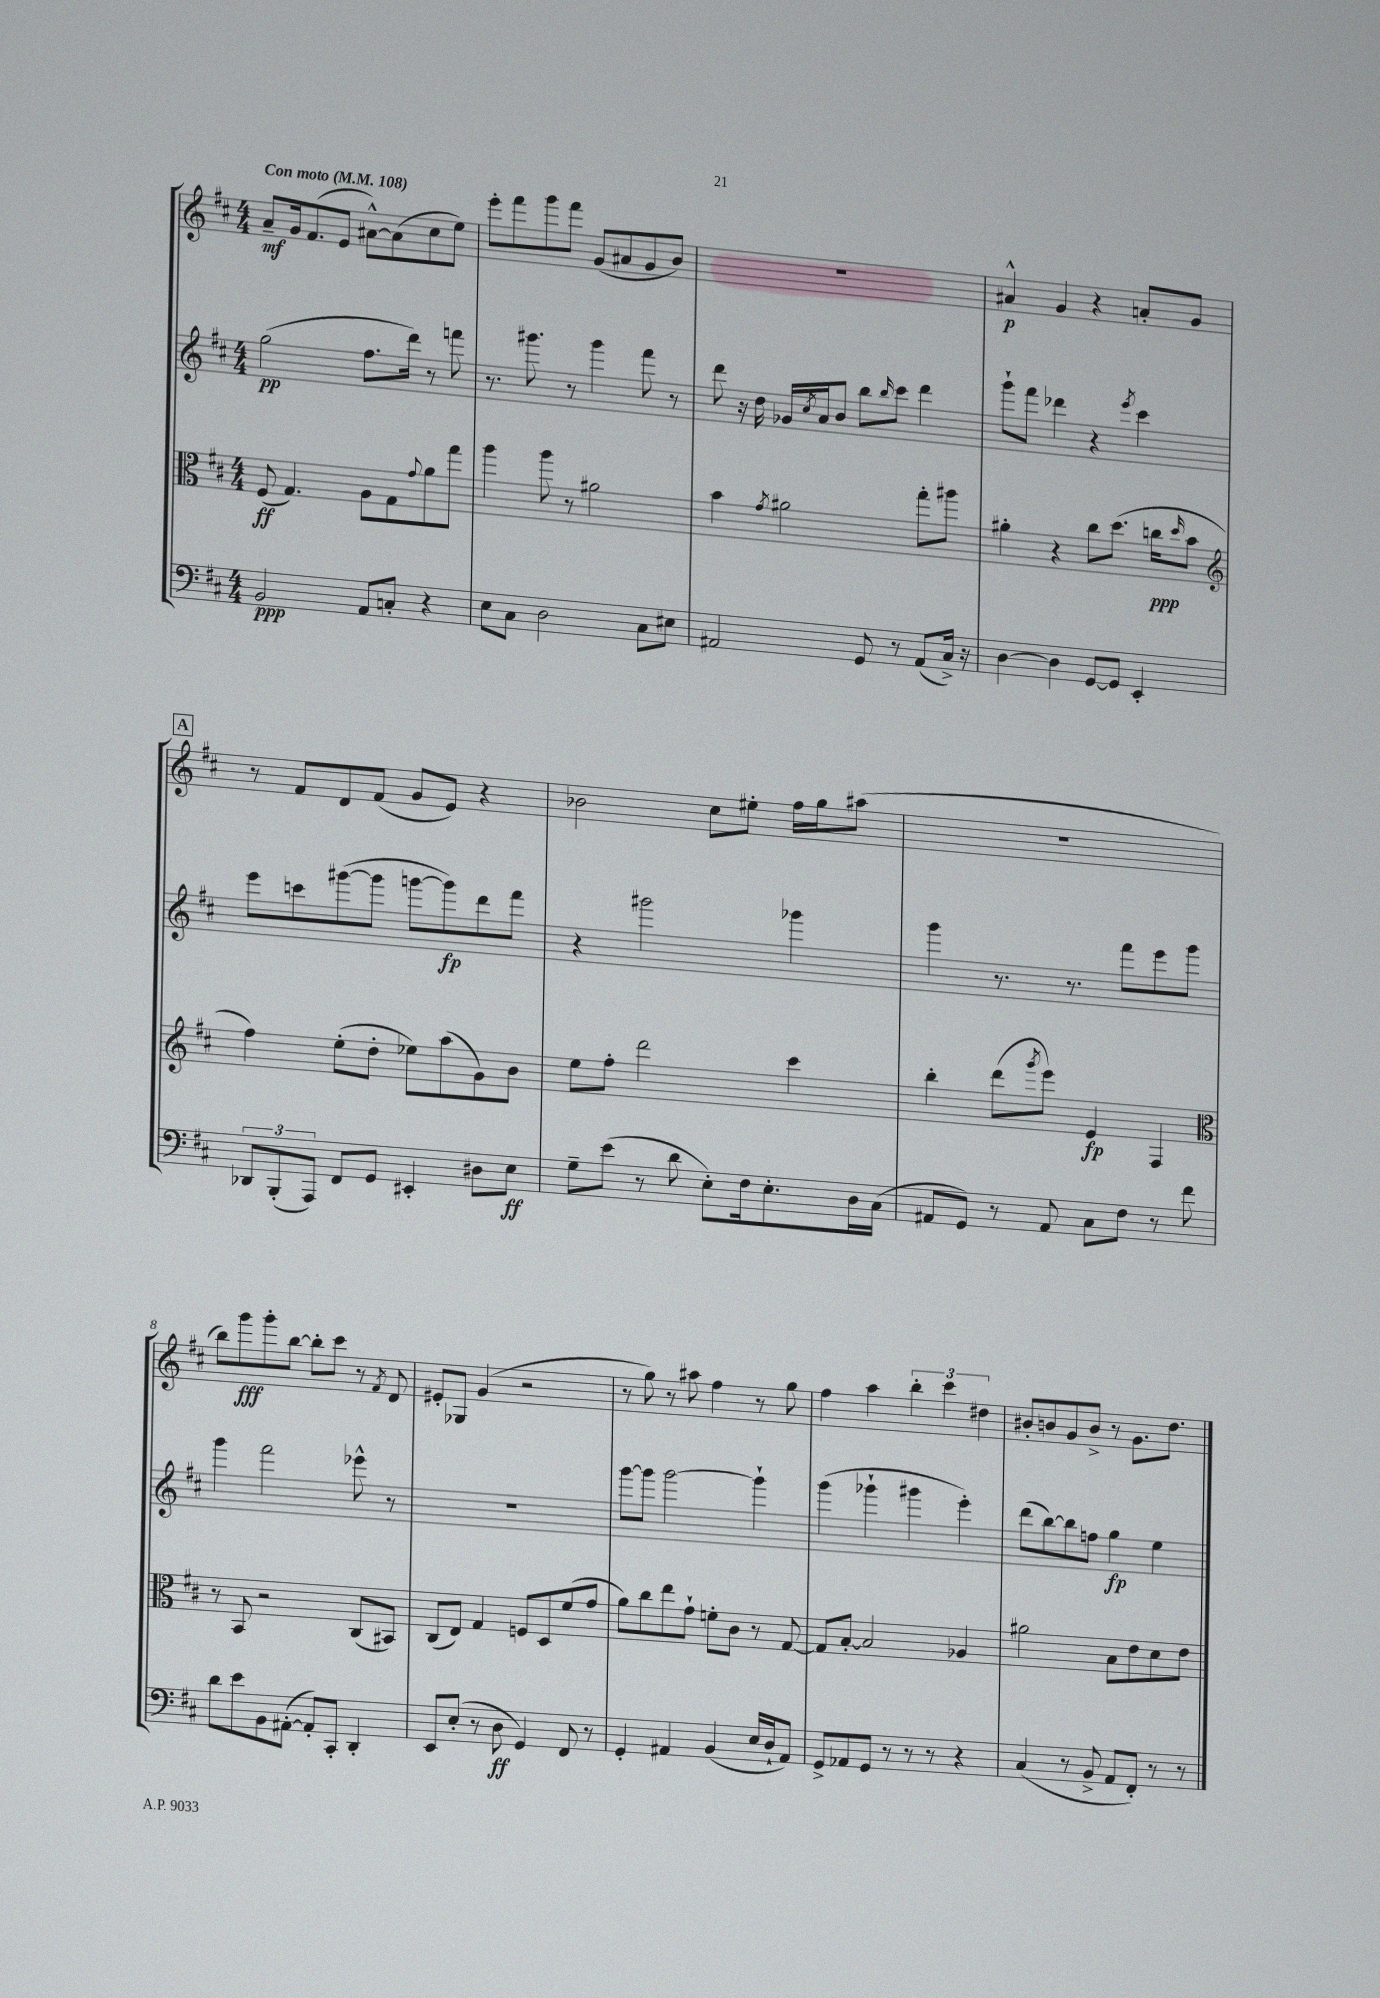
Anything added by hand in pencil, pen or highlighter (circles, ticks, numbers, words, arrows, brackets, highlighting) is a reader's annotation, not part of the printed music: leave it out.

**kern	**kern	**kern	**kern
*staff4	*staff3	*staff2	*staff1
*clefF4	*clefC3	*clefG2	*clefG2
*k[f#c#]	*k[f#c#]	*k[f#c#]	*k[f#c#]
*M4/4	*M4/4	*M4/4	*M4/4
*MM108	*MM108	*MM108	*MM108
2BB	(8F#	(2gg	8a~
.	4.G)	.	16g
.	.	.	(8.f#
.	.	.	8e
8AA	8A	8.ff#	[8a#^^)
8C'	8G	.	(8a#]
.	.	16ddd)	.
.	8qqg	.	.
4r	8a	8r	8cc#
.	8gg	8fff	8ee)
=	=	=	=
8E	4aa	8.r	8eee'
8C#	.	.	8fff#
.	.	8.ggg#	.
2D	8aa	.	8ggg
.	8r	8r	8fff#
.	2a#	4ggg#	(8g
.	.	.	8a#
8C#	.	8fff#	8g
8E#	.	8r	8b)
=	=	=	=
2AA#	4b	8ddd	1r
.	.	16r	.
.	.	16dd	.
.	8qg	.	.
.	2a#	16g-	.
.	.	8qcc#	.
.	.	16a	.
.	.	8b	.
8GG	.	8bb	.
.	.	16qqbb	.
8r	.	8ccc#	.
(8AA#	8gg'	4ddd	.
16C#^)	8aa#	.	.
16r	.	.	.
=	=	=	=
[4D	4a#'	8ggg`	4a#^^
.	.	8fff#	.
4D]	4r	4ddd-	4g
[8GG	8cc#	4r	4r
8GG]	(8.dd	.	.
.	.	8qeee	.
4EE'	.	4ccc#	8a'
.	16cc	.	.
.	16qqdd	.	.
.	8b	.	8g
=	=	=	=
*	*clefG2	*	*
12DD-	4ff#)	8eee	8r
(12BBB'	.	.	.
.	.	8ccc	8f#
12AAA)	.	.	.
8FF#	(8ee'	([8ggg#	8d
8GG	8dd'	8ggg#]	(8f#
4EE#'	8ee-)	[8ggg	8g
.	(8aa	8ggg])	8e)
8D#	8g)	8ddd	4r
8E	8b	8fff#	.
=	=	=	=
8G~	8ee	4r	2b-
(8e	8ff#'	.	.
8r	2ddd	2ggg#	.
8d	.	.	.
8E')	.	.	8cc#
16F#	.	.	8ee#'
8.E'	.	.	.
.	4ccc#	4ggg-	16ff#
.	.	.	16gg
16D	.	.	(8aa#
(16C#	.	.	.
=	=	=	=
8AA#	4bb'	4ggg	1r
8GG)	.	.	.
8r	(8ddd	8.r	.
.	8qggg	.	.
8AA#	8eee)	.	.
.	.	8.r	.
8C#	4e	.	.
8F#	.	8fff#	.
8r	4F#	8eee	.
8f#	.	8ggg	.
=	=	=	=
*	*clefC3	*	*
8d	8r	4ggg	8bb)
8e	8BB	.	8ggg
8BB	2r	2fff#	8ggg'
([8AA#'	.	.	[8bb
8AA#'])	.	.	8bb']
8CC#'	.	.	8ccc#
4DD'	(8C#	8eee-^^	8r
.	.	.	8qf#
.	8BB#)	8r	8d
=	=	=	=
8EE	(8C#	1r	8e#'
(8E'	8E)	.	8G-
8r	4G	.	(4g
8D	.	.	.
4GG)	8F	.	2r
.	8D	.	.
8FF#	(8f#	.	.
8r	8g	.	.
=	=	=	=
4GG'	8a)	[8ggg	8r
.	8cc#	8ggg]	8gg)
4AA#	8ee	[2ggg	8r
.	8g`	.	8aa#
(4BB	8f'	.	4ff#
.	8c#	.	.
16E	8r	4ggg`]	8r
16D`	.	.	.
8AA#)	[8G	.	8gg
=	=	=	=
8GG^	8G]	(4ggg	4ff#
8AA-	[8B'	.	.
8GG	2B]	4ggg-`	4aa
8r	.	.	.
8r	.	4ggg#	6bb'
8r	.	.	.
.	.	.	6ccc#
4r	4A-	4eee')	.
.	.	.	6dd#
=	=	=	=
(4C#	2a#	(8ddd	8b#'
.	.	[8bb)	8b
8r	.	8bb]	8g
8BB^	.	8ff	8b^
8AA	8B	4gg	8r
8FF#')	8e	.	8.g
8r	8d	4ee	.
.	.	.	8.dd
8r	8e	.	.
==	==	==	==
*-	*-	*-	*-
